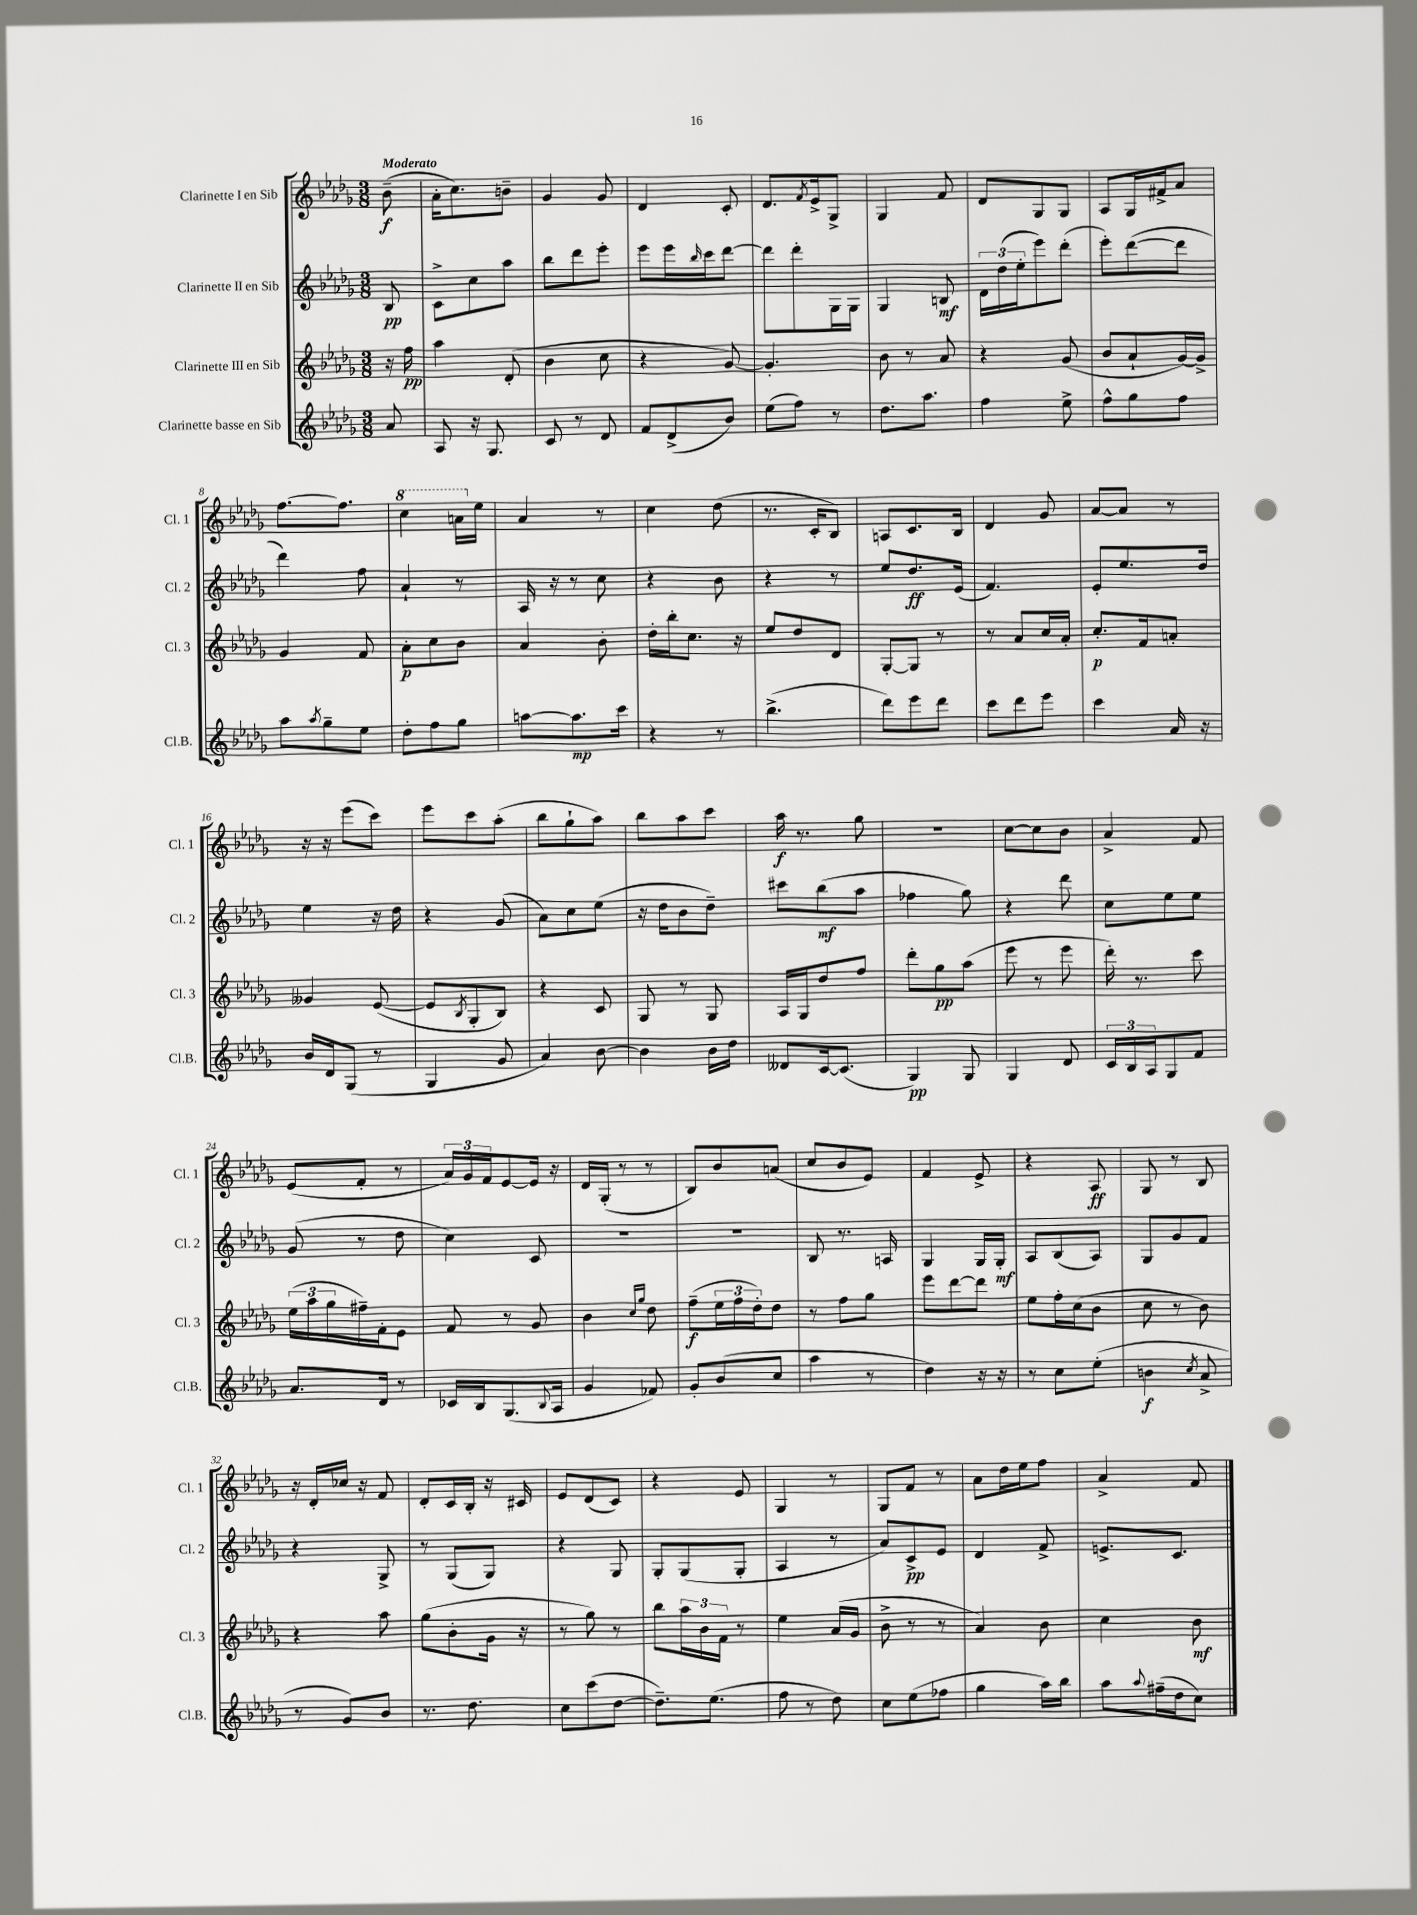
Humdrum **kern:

**kern	**dynam	**kern	**dynam	**kern	**dynam	**kern	**dynam
*part4	*part4	*part3	*part3	*part2	*part2	*part1	*part1
*staff4	*staff4	*staff3	*staff3	*staff2	*staff2	*staff1	*staff1
*I"Clarinette basse en Sib	*	*I"Clarinette III en Sib	*	*I"Clarinette II en Sib	*	*I"Clarinette I en Sib	*
*I'Cl.B.	*	*I'Cl. 3	*	*I'Cl. 2	*	*I'Cl. 1	*
*clefG2	*	*clefG2	*	*clefG2	*	*clefG2	*
*k[b-e-a-d-g-]	*	*k[b-e-a-d-g-]	*	*k[b-e-a-d-g-]	*	*k[b-e-a-d-g-]	*
*M3/8	*	*M3/8	*	*M3/8	*	*M3/8	*
=	=	=	=	=	=	=	=
!	!	!	!	!	!	!LO:TX:a:B:t=Moderato	!
8a-/	.	16r	.	8B-/	pp	(8b-~\	f
.	.	16ff\	pp	.	.	.	.
=1	=1	=1	=1	=1	=1	=1	=1
8A-/	.	4aa-\	.	8c^\L	.	16a-'\KL	.
.	.	.	.	.	.	8.cc\)	.
16r	.	.	.	8cc\	.	.	.
8.G-/	.	.	.	.	.	.	.
.	.	(8d-'/	.	8aa-\J	.	8bn~\J	.
=2	=2	=2	=2	=2	=2	=2	=2
8c/	.	4b-\	.	8bb-\L	.	4g-/	.
8r	.	.	.	8ddd-\	.	.	.
8d-/	.	8cc\	.	8eee-'\J	.	8g-/	.
=3	=3	=3	=3	=3	=3	=3	=3
8f/L	.	4r	.	8eee-\L	.	4d-/	.
(8d-^/	.	.	.	16eee-\L	.	.	.
.	.	.	.	16qqbb-/	.	.	.
.	.	.	.	16ccc\J	.	.	.
8b-/J)	.	[8g-/)	.	[8ddd-\J	.	8c'/	.
=4	=4	=4	=4	=4	=4	=4	=4
(8ee-\L	.	4.g-'/]	.	8ddd-\L]	.	8.d-/L	.
8ff\J)	.	.	.	8ddd-'\	.	.	.
.	.	.	.	.	.	8qf/	.
.	.	.	.	.	.	16e-^/k	.
8r	.	.	.	16G-\L	.	8G-^/J	.
.	.	.	.	16G-\JJ	.	.	.
=5	=5	=5	=5	=5	=5	=5	=5
8.dd-\L	.	8b-\	.	4G-/	.	4G-/	.
.	.	8r	.	.	.	.	.
8.aa-\J	.	.	.	.	.	.	.
.	.	8a-/	.	8Bn/	mf	8f/	.
=6	=6	=6	=6	=6	=6	=6	=6
4ff\	.	4r	.	24d-\LL	.	8d-/L	.
.	.	.	.	(24dd-\	.	.	.
.	.	.	.	24ee-'\J	.	.	.
.	.	.	.	8eee-\)	.	8G-/	.
8ee-^\	.	(8g-/	.	(8ddd-'\J	.	8G-/J	.
=7	=7	=7	=7	=7	=7	=7	=7
8ff^^\L	.	8b-/L	.	8eee-'\L)	.	8A-/L	.
8gg-\	.	8a-`/	.	([8ddd-\	.	16G-/L	.
.	.	.	.	.	.	16f#X^/J	.
8ff\J	.	[16g-/L)	.	8ddd-\J]	.	8a-/J	.
.	.	16g-^/JJ]	.	.	.	.	.
!!LO:LB:g=z
=8	=8	=8	=8	=8	=8	=8	=8
8aa-\L	.	4g-/	.	4ddd-\)	.	[8.ff\L	.
8qaa-/	.	.	.	.	.	.	.
8gg-~\	.	.	.	.	.	.	.
.	.	.	.	.	.	8.ff\J]	.
8ee-\J	.	8f/	.	8ff\	.	.	.
=9	=9	=9	=9	=9	=9	=9	=9
*	*	*	*	*	*	*8va	*
8dd-'\L	.	8a-'\L	p	4a-`/	.	4ccc\	.
8ff\	.	8cc\	.	.	.	.	.
8gg-\J	.	8b-\J	.	8r	.	16aan\LL	.
*	*	*	*	*	*	*X8va	*
.	.	.	.	.	.	16ee-\JJ	.
=10	=10	=10	=10	=10	=10	=10	=10
[8aan\L	.	4a-/	.	16A-/	.	4a-/	.
.	.	.	.	16r	.	.	.
8.aa\]	mp	.	.	8r	.	.	.
.	.	8b-'\	.	8cc\	.	8r	.
16ccc\Jk	.	.	.	.	.	.	.
=11	=11	=11	=11	=11	=11	=11	=11
4r	.	16dd-'\LL	.	4r	.	4cc\	.
.	.	16bb-'\J	.	.	.	.	.
.	.	8.cc\J	.	.	.	.	.
8r	.	.	.	8b-\	.	(8dd-\	.
.	.	16r	.	.	.	.	.
=12	=12	=12	=12	=12	=12	=12	=12
(4.bb-^\	.	8ee-/L	.	4r	.	8.r	.
.	.	8dd-/	.	.	.	.	.
.	.	.	.	.	.	16c'/KL	.
.	.	8d-/J	.	8r	.	8B-/J)	.
=13	=13	=13	=13	=13	=13	=13	=13
8ddd-\L)	.	[8G-'/L	.	8ee-/L	.	8An/L	.
8eee-\	.	8G-/J]	.	8.dd-/	ff	8.c/	.
8ddd-\J	.	8r	.	.	.	.	.
.	.	.	.	(16e-/Jk	.	16B-/Jk	.
=14	=14	=14	=14	=14	=14	=14	=14
8ccc\L	.	8r	.	4.f/)	.	4d-/	.
8ddd-\	.	8a-/L	.	.	.	.	.
8eee-\J	.	16cc/L	.	.	.	8g-/	.
.	.	16a-'/JJ	.	.	.	.	.
=15	=15	=15	=15	=15	=15	=15	=15
4ccc\	.	8.cc'/L	p	8e-'/L	.	[8a-/L	.
.	.	.	.	8.ee-/	.	8a-/J]	.
.	.	16f/k	.	.	.	.	.
16a-/	.	8an'/J	.	.	.	8r	.
16r	.	.	.	16dd-/Jk	.	.	.
!!LO:LB:g=z
=16	=16	=16	=16	=16	=16	=16	=16
16b-/LL	.	4g--X/	.	4ee-\	.	16r	.
16d-/J	.	.	.	.	.	16r	.
(8G-/J	.	.	.	.	.	(8eee-\L	.
8r	.	([8e-/	.	16r	.	8ccc\J)	.
.	.	.	.	16dd-\	.	.	.
=17	=17	=17	=17	=17	=17	=17	=17
4G-/	.	8e-/L]	.	4r	.	8eee-\L	.
.	.	8qB-/	.	.	.	.	.
.	.	8G-'/	.	.	.	8ccc\	.
8g-/	.	8B-/J)	.	(8g-/	.	(8aa-'\J	.
=18	=18	=18	=18	=18	=18	=18	=18
4a-/)	.	4r	.	8a-\L)	.	8bb-\L	.
.	.	.	.	8cc\	.	8gg-`\	.
[8b-\	.	8c/	.	(8ee-\J	.	8aa-\J)	.
=19	=19	=19	=19	=19	=19	=19	=19
4b-\]	.	8G-/	.	16r	.	8bb-\L	.
.	.	.	.	16dd-\KL	.	.	.
.	.	8r	.	8b-\	.	8aa-\	.
16b-\LL	.	8G-/	.	8dd-~\J)	.	8ccc\J	.
16dd-\JJ	.	.	.	.	.	.	.
=20	=20	=20	=20	=20	=20	=20	=20
8d--X/L	.	16A-/LL	.	8ccc#X\L	.	16aa-\	f
.	.	16G-/J	.	.	.	8.r	.
[16c/k	.	8dd-/	.	(8bb-\	mf	.	.
(8.c/J]	.	.	.	.	.	.	.
.	.	8ff/J	.	8aa-\J	.	8gg-\	.
=21	=21	=21	=21	=21	=21	=21	=21
4G-/)	pp	8ddd-'\L	.	4ff-X\	.	4.r	.
.	.	8gg-\	pp	.	.	.	.
8G-/	.	(8aa-\J	.	8gg-\)	.	.	.
=22	=22	=22	=22	=22	=22	=22	=22
4G-/	.	8eee-\	.	4r	.	[8cc\L	.
.	.	8r	.	.	.	8cc\]	.
8d-/	.	8eee-\	.	8ddd-\	.	8b-\J	.
=23	=23	=23	=23	=23	=23	=23	=23
24c/LL	.	16ddd-'\)	.	8cc\L	.	4a-^/	.
24B-/	.	.	.	.	.	.	.
.	.	8.r	.	.	.	.	.
24A-/J	.	.	.	.	.	.	.
8G-/	.	.	.	8ee-\	.	.	.
8f/J	.	8ccc\	.	8ee-\J	.	8f/	.
!!LO:LB:g=z
=24	=24	=24	=24	=24	=24	=24	=24
8.a-/L	.	(24ee-\LL	.	(8g-/	.	(8e-/L	.
.	.	24aa-\	.	.	.	.	.
.	.	24gg-\	.	.	.	.	.
.	.	16ff#X~\)	.	8r	.	8f'/J	.
16d-/Jk	.	16f'\J	.	.	.	.	.
8r	.	8e-\J	.	8dd-\	.	8r	.
=25	=25	=25	=25	=25	=25	=25	=25
16c-X/LL	.	8f/	.	4cc\)	.	24a-/LL)	.
.	.	.	.	.	.	24g-/	.
16B-/J	.	.	.	.	.	.	.
.	.	.	.	.	.	24f/J	.
(8.G-/	.	8r	.	.	.	[8e-/	.
.	.	8g-/	.	8c/	.	16e-/Jk]	.
8qqB-/	.	.	.	.	.	.	.
16A-/Jk	.	.	.	.	.	16r	.
=26	=26	=26	=26	=26	=26	=26	=26
4g-/	.	4b-\	.	4.r	.	16d-/LL	.
.	.	.	.	.	.	(16G-'/JJ	.
.	.	.	.	.	.	8r	.
.	.	16qqcc/LL	.	.	.	.	.
.	.	16qqgg-/JJ	.	.	.	.	.
8f-X/)	.	8dd-\	.	.	.	8r	.
=27	=27	=27	=27	=27	=27	=27	=27
8g-'/L	.	(8ff~\L	f	4.r	.	8B-/L)	.
(8b-/	.	24ee-\L	.	.	.	8b-/	.
.	.	24ff\	.	.	.	.	.
.	.	24dd-'\J)	.	.	.	.	.
8cc/J	.	8dd-\J	.	.	.	(8an/J	.
=28	=28	=28	=28	=28	=28	=28	=28
4aa-\	.	8r	.	8B-/	.	8cc/L	.
.	.	8ff\L	.	8.r	.	8b-/	.
8r	.	8gg-\J	.	.	.	8e-/J)	.
.	.	.	.	16An/	.	.	.
=29	=29	=29	=29	=29	=29	=29	=29
4dd-\)	.	8eee-\L	.	4G-/	.	4f/	.
.	.	[8ddd-\	.	.	.	.	.
16r	.	8ddd-\J]	.	16G-/LL	.	8e-^/	.
16r	.	.	.	16G-'/JJ	mf	.	.
=30	=30	=30	=30	=30	=30	=30	=30
8r	.	8ee-\L	.	8A-/L	.	4r	.
8cc\L	.	16ff'\L	.	(8B-/	.	.	.
.	.	(16cc\J	.	.	.	.	.
(8ee-'\J	.	8b-\J	.	8A-/J)	.	8A-/	ff
=31	=31	=31	=31	=31	=31	=31	=31
4bn\	f	8cc\	.	8G-/L	.	8G-/	.
.	.	8r	.	8g-/	.	8r	.
8qcc/	.	.	.	.	.	.	.
8a-^/	.	8b-\)	.	8f/J	.	8B-/	.
!!LO:LB:g=z
=32	=32	=32	=32	=32	=32	=32	=32
8r	.	4r	.	4r	.	16r	.
.	.	.	.	.	.	16d-'/LL	.
8g-/L)	.	.	.	.	.	16cc-X/JJ	.
.	.	.	.	.	.	16r	.
8b-/J	.	8aa-\	.	8G-^/	.	8f/	.
=33	=33	=33	=33	=33	=33	=33	=33
8.r	.	(8gg-\L	.	8r	.	8d-'/L	.
.	.	8b-'\	.	(8G-/L	.	16c/L	.
8.dd-\	.	.	.	.	.	16B-'/JJ	.
.	.	16g-\Jk	.	8G-/J)	.	16r	.
.	.	16r	.	.	.	16c#X/	.
=34	=34	=34	=34	=34	=34	=34	=34
8cc\L	.	8r	.	4r	.	8e-/L	.
(8ccc\	.	8gg-\)	.	.	.	(8d-/	.
[8dd-\J	.	8r	.	8G-/	.	8c/J)	.
=35	=35	=35	=35	=35	=35	=35	=35
8.dd-~\L])	.	8bb-\L	.	8G-'/L	.	4r	.
.	.	24aa-\L	.	(8G-/	.	.	.
.	.	24b-\	.	.	.	.	.
(8.ee-\J	.	.	.	.	.	.	.
.	.	24f\JJ	.	.	.	.	.
.	.	8r	.	8G-'/J	.	8e-/	.
=36	=36	=36	=36	=36	=36	=36	=36
8ff\	.	4ee-\	.	4A-/	.	4G-/	.
8r	.	.	.	.	.	.	.
8dd-\)	.	(16a-/LL	.	8r	.	8r	.
.	.	16g-/JJ	.	.	.	.	.
=37	=37	=37	=37	=37	=37	=37	=37
8cc\L	.	8b-^\	.	8a-/L)	.	8G-/L	.
(8ee-\	.	8r	.	8c^/	pp	8f/J	.
8ff-X\J	.	8r	.	8e-/J	.	8r	.
=38	=38	=38	=38	=38	=38	=38	=38
4gg-\	.	4a-/)	.	4d-/	.	8a-\L	.
.	.	.	.	.	.	16dd-\L	.
.	.	.	.	.	.	16ee-\J	.
16aa-\LL)	.	8b-\	.	8f^/	.	8ff\J	.
16bb-\JJ	.	.	.	.	.	.	.
=39	=39	=39	=39	=39	=39	=39	=39
8aa-\L	.	4cc\	.	8.en^/L	.	4a-^/	.
8qqaa-/	.	.	.	.	.	.	.
(16ff#X~\L	.	.	.	.	.	.	.
16dd-\J	.	.	.	8.c/J	.	.	.
8cc\J)	.	8b-\	mf	.	.	8f/	.
==	==	==	==	==	==	==	==
*-	*-	*-	*-	*-	*-	*-	*-
